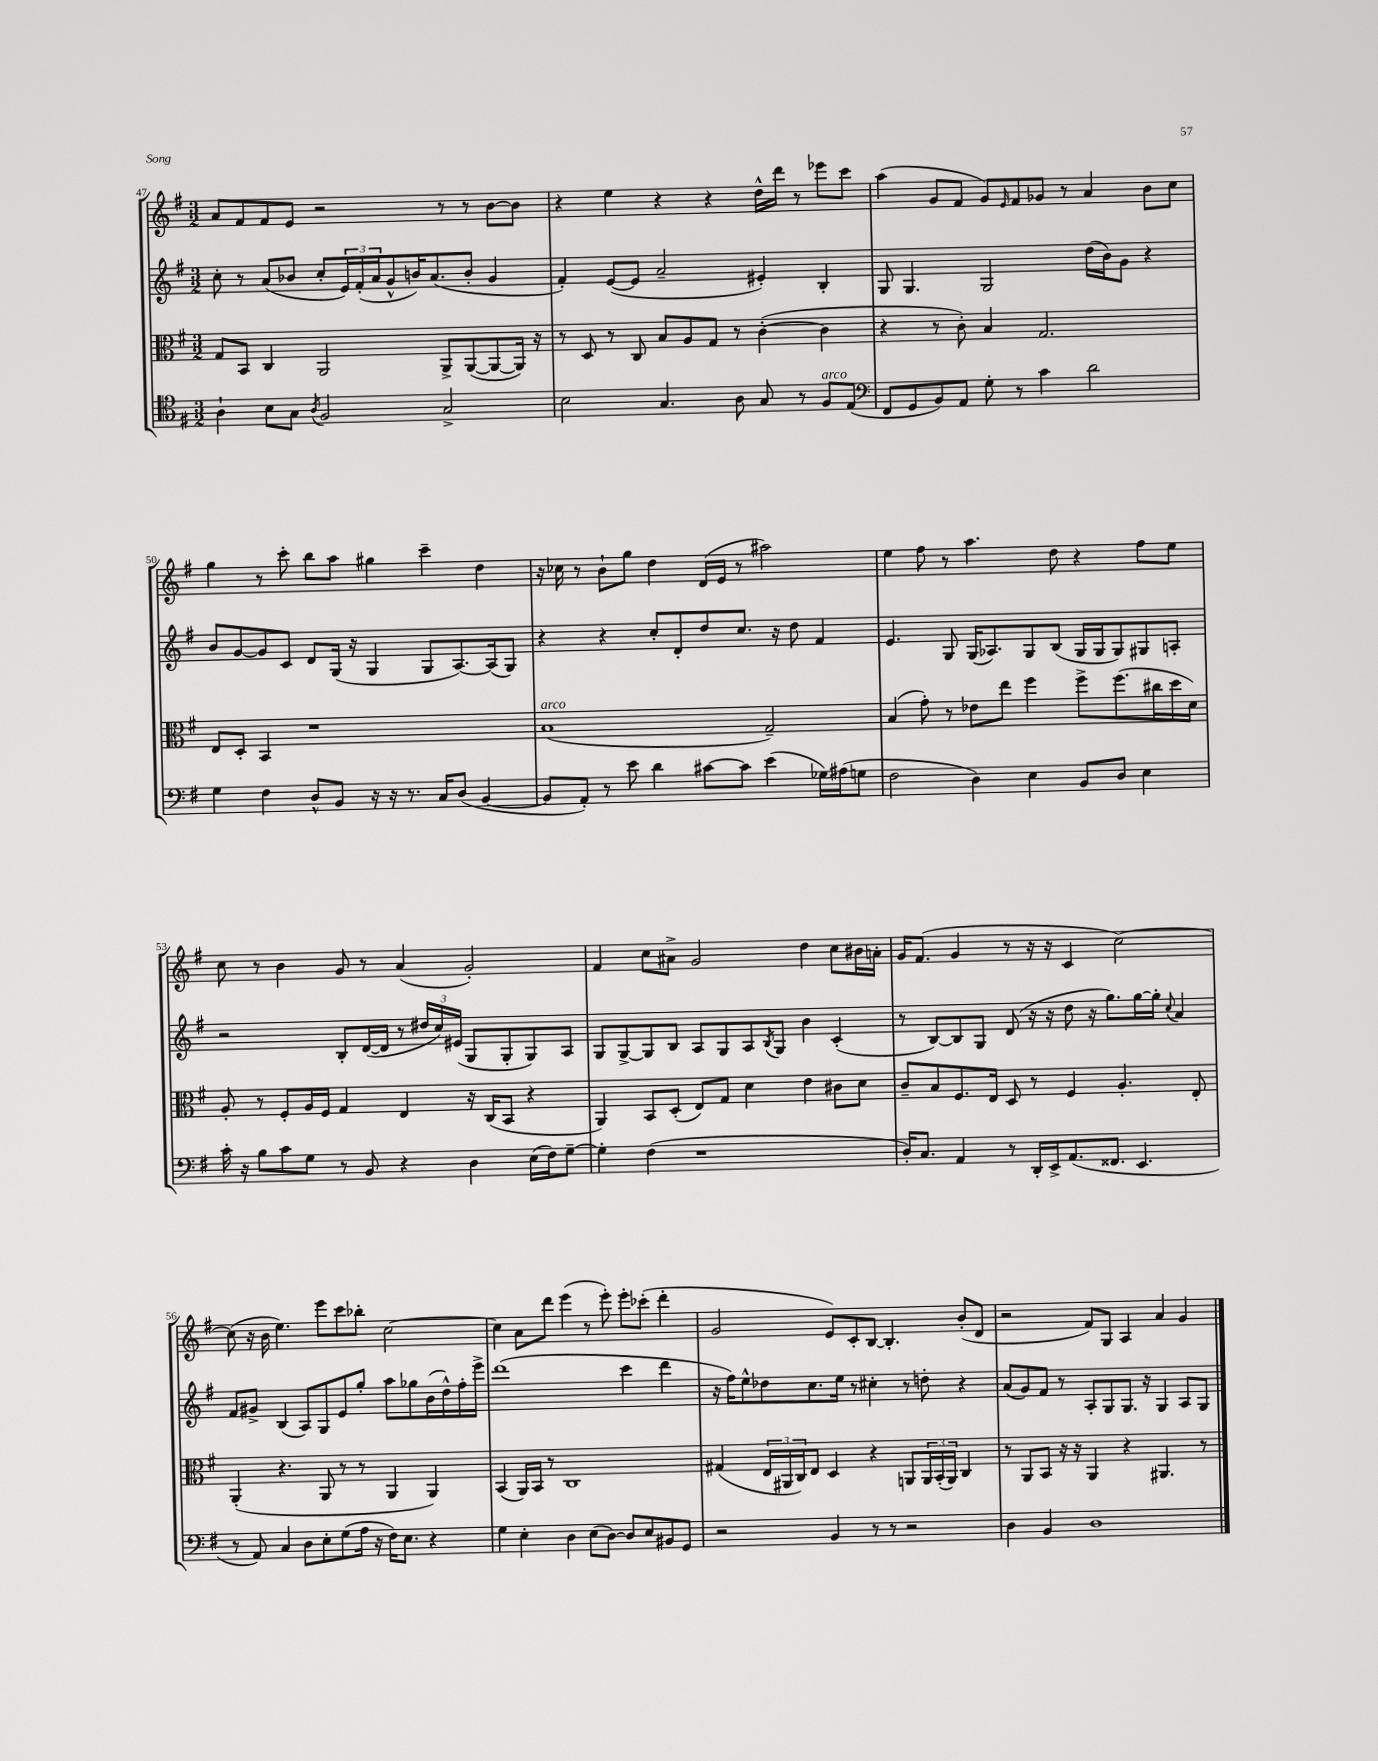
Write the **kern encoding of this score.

**kern	**kern	**kern	**kern
*staff4	*staff3	*staff2	*staff1
*clefC4	*clefC3	*clefG2	*clefG2
*k[f#]	*k[f#]	*k[f#]	*k[f#]
*M3/2	*M3/2	*M3/2	*M3/2
4A`\	8G/L	8cc'\	8a/L
.	8BB/J	8r	8f#/
8B\L	4C/	(8a/L	8f#/
8G\J	.	8b-/J	8e/J
8qA/	.	.	.
2F#/	2AA/	8cc'/L	2r
.	.	24e/L)	.
.	.	(24f#'/	.
.	.	24a/J	.
.	.	8g^^/	.
.	.	16b/K)	.
.	.	(8.a/	.
2G^/	8AA^/L	.	8r
.	([8AA/	8b'/J	8r
.	8AA/_	4g/	[8b\L
.	16AA/]Jk)	.	8b\]J
.	16r	.	.
=	=	=	=
2B\	8r	4f#'/)	4r
.	8D/	.	.
.	8r	([8e/L	4ee\
.	8C/	8e/]J	.
4.G/	8B/L	2a~/	4r
.	8A/	.	.
.	8G/J	.	4r
8A\	8r	.	.
8G/	([4c'\	4e#'/)	16dd^^\LL
.	.	.	16ddd\JJ
8r	.	.	8r
8F#/L	4c\]	4B'/	8eee-\L
(8E/J	.	.	8ccc\J
=	=	=	=
*clefF4	*	*	*
8FF#/L	4r	8G/	(4aa\
8GG/	.	4.G/	.
8BB/)	8r	.	8g/L
8AA/J	8c'\)	.	8f#/J
8G'\	4B/	2G/	8g/L)
.	.	.	16qqe/
8r	.	.	8f#/
4c\	2.G/	.	8g-/J
.	.	.	8r
2d\	.	(16dd\LL	4a/
.	.	16b\J)	.
.	.	8g\J	.
.	.	4r	8b\L
.	.	.	8cc\J
=	=	=	=
4G\	8E/L	8b/L	4gg\
.	8D'/J	[8g/	.
4F#\	4BB/	8g/]	8r
.	.	8c/J	8ccc'\
8D^^/L	1r	8d/L	8bb\L
8BB/J	.	(16G/Jk	8aa\J
.	.	16r	.
16r	.	4G/	4gg#\
16r	.	.	.
8.r	.	.	.
.	.	8G/L	4ccc~\
16C/LK	.	.	.
(8D/J	.	[8.A/)	.
[4BB/	.	.	4dd\
.	.	(16A/]k	.
.	.	8G/J)	.
=	=	=	=
8BB/]L	(1B	4r	16r
.	.	.	16cc-\
8AA'/J)	.	.	8r
8r	.	4r	8b`\L
8e\	.	.	8gg\J
4d\	.	8cc'/L	4dd\
.	.	8d'/	.
[8c#\L	.	8dd/	(16d/LL
.	.	.	16e/JJ
8c#\]J	.	8.cc/J	8r
(4e\	2G~/)	.	2aa#\)
.	.	16r	.
.	.	8dd\	.
16G-\LL)	.	4f#/	.
(16A#\J	.	.	.
8G\J	.	.	.
=	=	=	=
2F#\	(4B/	4.e/	4ee\
.	8g'\)	.	8ff#\
.	8r	8G/	8r
4D\)	8e-\L	(16G/LK	4.aa\
.	.	8.A-/)	.
.	8ee\J	.	.
4E\	4ff#\	8G/	.
.	.	(8B/J	8dd\
8BB/L	8ff#^\L	16G/LL	4r
.	.	16G/J	.
8D/J	(8.ff#\	8G/)	.
4E\	.	8G#/	8ff#\L
.	16cc#\L	.	.
.	16dd\	8A'/J	8ee\J
.	16d\JJ)	.	.
=	=	=	=
16c'\	8A'/	2r	8cc\
16r	.	.	.
8B\L	8r	.	8r
8c\	8F#'/L	.	4b\
8G\J	16A/L	.	.
.	16F#/JJ	.	.
8r	4G/	8B'/L	8g/
8BB/	.	([16d/L	8r
.	.	16d/]JJ	.
4r	4E/	8r	(4a/
.	.	24dd#/LL	.
.	.	24cc/)	.
.	.	(24e#/JJ	.
4D\	16r	8G/L	2g'/)
.	(16C/LK	.	.
.	8BB/J	8G'/	.
(16E\LL	4r	8G/)	.
16F#\J)	.	.	.
[8G~\J	.	8A/J	.
=	=	=	=
4G'\]	4AA/)	8G/L	4f#/
.	.	[8G^/	.
(4F#\	8BB/L	8G/]	8cc\L
.	(8D'/J	8B/J	8a#^\J
1r	8E/L)	8A/L	2g/
.	8G/J	8G/	.
.	4d\	8A/	.
.	.	8qB/	.
.	.	8G/J	.
.	4e\	4b\	4dd\
.	8c#\L	(4c'/	8cc\L
.	8d\J	.	16b#\L
.	.	.	16a'\JJ
=	=	=	=
16D'/LK)	8c~/L	8r	16g/LK
8.C/J	.	.	(8.f#/J
.	8B/	[8B/L)	.
4AA/	8.F#/	8B/]	4g/
.	.	8G/J	.
.	16E/Jk	.	.
8r	8D/	(8d/	8r
16DD'/LL	8r	16r	16r
16EE^/J	.	16r	16r
(8.AA/	4F#/	8dd\	4c/
.	.	16r	.
8.FF##/J	.	8.gg\L)	.
.	4.A'/	.	[2cc\)
4.EE/	.	[16gg\L	.
.	.	16gg'\]JJ	.
.	.	8qqcc/	.
.	.	4a/	.
.	8E'/	.	.
=	=	=	=
8r	(4AA'/	8f#/L	(8cc\]
8AA/)	.	8g#^/J	16r
.	.	.	16b\
4C/	4.r	(4B/	4.ee\)
8D\L	.	8A/L)	.
8E'\	8AA/	8G/	8eee\L
(8G\	8r	8e/	8ccc\
16A\Jk	8r	8gg'/J	8bb-'\J
16r	.	.	.
16F#\LK)	4AA/	8aa\L	[2cc\
8.E\J	.	.	.
.	.	8gg-\	.
4r	4AA/)	(16b\L	.
.	.	16dd^^\)	.
.	.	16ff#'\	.
.	.	16eee^\JJ	.
=	=	=	=
4G\	(4BB/	(1ddd	4cc\]
4E'\	16AA/LL)	.	8a\L
.	16BB/JJ	.	.
.	8r	.	8ddd\J
4D\	1C	.	(4eee\
(8E\L	.	.	8r
[8D\J)	.	.	8eee'\)
8D/]L	.	4ccc\	8eee'\L
8E/	.	.	(8ccc-'\J
8BB#/	.	4ddd\	4ddd'\
8GG/J	.	.	.
=	=	=	=
2r	(4G#/	16r	2g/
.	.	16ff#\LK)	.
.	.	8ee^^\	.
.	24E/LL	8dd-\	.
.	24AA#/	.	.
.	24C/J)	.	.
.	8E/J	8.cc\	.
4BB/	4D/	.	8e/L)
.	.	16ee\Jk	.
.	.	8r	8c'/
8r	4r	4cc#'\	[8B/J
8r	.	.	4.B'/]
2r	8AA/L	8r	.
.	24AA/L	8dd'\	.
.	(24BB'/	.	.
.	24AA/JJ)	.	.
.	4C/	4r	(8b'/L
.	.	.	8d/J
=	=	=	=
4D\	8r	(8a/L	2r
.	8AA/L	8g/)	.
4BB/	8BB/J	8f#/J	.
.	16r	8r	.
.	16r	.	.
1D	4AA/	8A'/L	8f#/L)
.	.	8G/	8G/J
.	4r	8.G/J	4A/
.	.	16r	.
.	4.AA#/	4G/	4a/
.	.	8A/L	4g/
.	8r	8G/J	.
==	==	==	==
*-	*-	*-	*-
